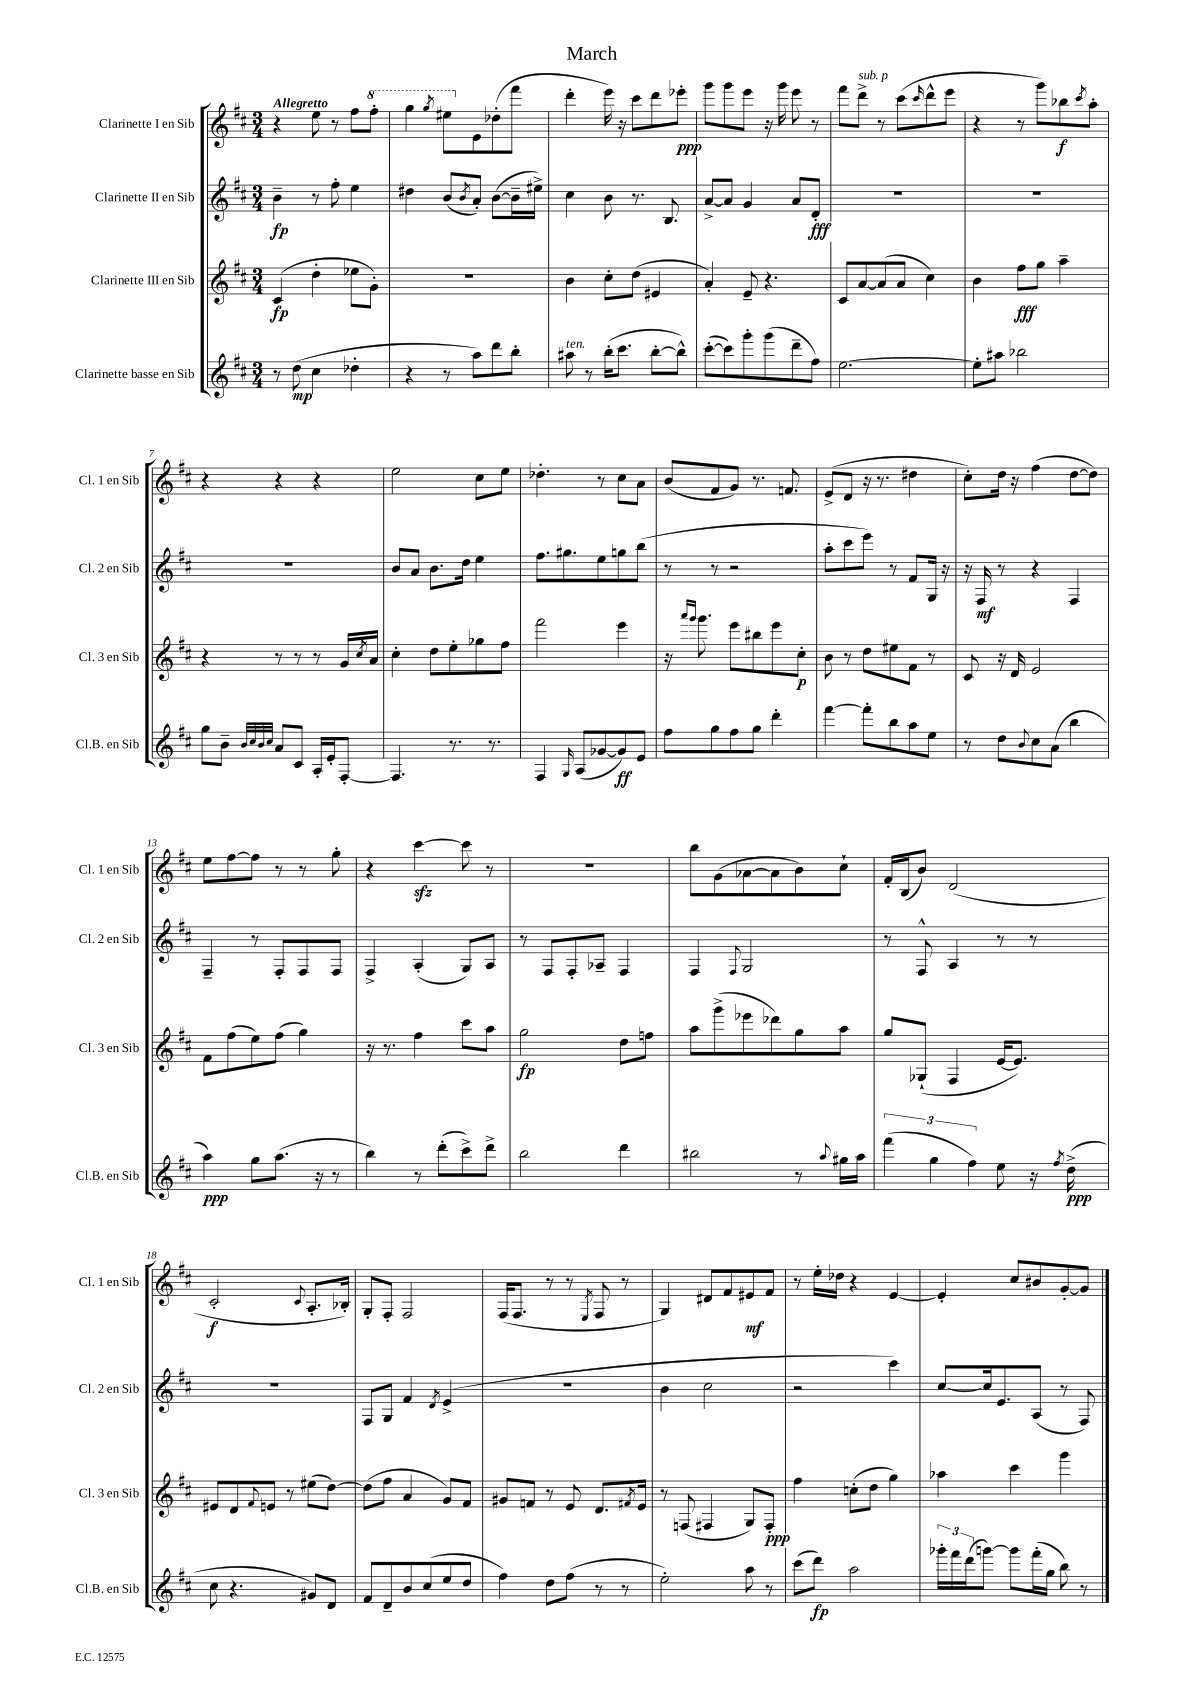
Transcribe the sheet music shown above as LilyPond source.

\header { title = "March" }
<<
\new StaffGroup <<
\new Staff = "s0" \with { instrumentName = "Clarinette I en Sib" shortInstrumentName = "Cl. 1 en Sib" } {
    \clef treble \key d \major \numericTimeSignature \time 3/4 \tempo "Allegretto"
    r4 e''8 r8 fis''8 \ottava #1 fis'''8-. |
    g'''4 \acciaccatura { g'''8 } eis'''8 \ottava #0 e'8 des''8-.( fis'''8 |
    d'''4-. e'''16) r16 cis'''8 d'''8 ees'''8-.\ppp |
    g'''8 g'''8 e'''8 r16 g'''16 e'''8 r8 |
    fis'''8 d'''8->^\markup { \italic "sub. p" } r8 cis'''8( \grace { cis'''16 } d'''8-^ e'''8 |
    r4 r8 g'''8) bes''8\f \acciaccatura { cis'''8 } a''8-. |
    r4 r4 r4 |
    e''2 cis''8 e''8 |
    des''4.-. r8 cis''8 a'8 |
    b'8( fis'8 g'8) r8. f'8. |
    e'8->( d'8 r16 r8. dis''4 |
    cis''8-.) d''16 r16 fis''4( d''8~ d''8) |
    e''8 fis''8~ fis''8 r8 r8 g''8-. |
    r4 cis'''4~\sfz cis'''8 r8 |
    R2. |
    b''8 g'8( aes'8~ aes'8 b'8) cis''8-! |
    fis'16-. b16( b'8) d'2( |
    cis'2-.\f \appoggiatura { cis'8 } a8.-. bes16-.) |
    g8-. fis8-. fis2 |
    fis16( fis8. r8 r8 \acciaccatura { e8 } fis8 r8 |
    g4) dis'8 fis'8 eis'8\mf fis'8 |
    r8 e''16-. des''16 r4 e'4~ |
    e'4-. cis''8 bis'8 g'8~-. g'8 \bar "|." |
}
\new Staff = "s1" \with { instrumentName = "Clarinette II en Sib" shortInstrumentName = "Cl. 2 en Sib" } {
    \clef treble \key d \major \numericTimeSignature \time 3/4
    b'4--\fp r8 fis''8-. e''4 |
    dis''4 b'8( \acciaccatura { b'8 } a'8-.) b'8~( b'16-- eis''16->) |
    cis''4 b'8 r8. b8. |
    a'8~-> a'8 g'4 a'8 d'8-.\fff |
    R2. |
    R2. |
    R2. |
    b'8 a'8 b'8. d''16 e''4 |
    fis''8. gis''8. e''8 g''8 b''8( |
    r8 r8 r2 |
    a''8-. cis'''8 e'''8) r8 fis'8 g16 r16 |
    r16 fis16\mf r8 r4 fis4 |
    fis4-- r8 fis8-. fis8 fis8 |
    fis4-> a4-.( g8) a8 |
    r8 fis8 fis8-. aes8-- fis4 |
    fis4 \appoggiatura { fis8 } g2 |
    r8 fis8-^ a4 r8 r8 |
    R2. |
    fis8 g8 fis'4 \acciaccatura { d'8 } e'4->( |
    R2. |
    b'4 cis''2 |
    r2 cis'''4) |
    cis''8~ cis''16 e'8. a8( r8 fis8) \bar "|." |
}
\new Staff = "s2" \with { instrumentName = "Clarinette III en Sib" shortInstrumentName = "Cl. 3 en Sib" } {
    \clef treble \key d \major \numericTimeSignature \time 3/4
    cis'4\fp( d''4-. ees''8 g'8-.) |
    R2. |
    b'4 cis''8-. d''8( eis'4 |
    a'4-.) e'8-- r4. |
    cis'8 a'8~ a'8( a'8 cis''4) |
    b'4 fis''8\fff g''8 a''4-- |
    r4 r8 r8 r8 g'16 \acciaccatura { cis''8 } a'16 |
    cis''4-. d''8 e''8-. ges''8 fis''8 |
    fis'''2 e'''4 |
    r16 \grace { a'''16 g'''16 } g'''8. e'''8 bis''8 e'''8 cis''8-.\p |
    b'8 r8 d''8 eis''8 fis'8 r8 |
    cis'8 r16 d'16 e'2 |
    fis'8 fis''8( e''8) fis''8( g''4) |
    r16 r8. fis''4 cis'''8 a''8 |
    g''2\fp d''8 f''8 |
    a''8 g'''8->( ees'''8 des'''8) g''8 a''8 |
    g''8 ges8-!( fis4 e'16~ e'8.) |
    eis'8 d'8 \appoggiatura { fis'8 } e'8 r8 eis''8( d''8~) |
    d''8( fis''8 a'4 g'8) fis'8 |
    gis'8 f'8 r8 e'8 d'8. \acciaccatura { fis'8 } e'16 |
    r8 f8( fis4 g8) fis8-.\ppp |
    fis''4 c''8-.( d''8 g''4) |
    aes''4 cis'''4 g'''4 \bar "|." |
}
\new Staff = "s3" \with { instrumentName = "Clarinette basse en Sib" shortInstrumentName = "Cl.B. en Sib" } {
    \clef treble \key d \major \numericTimeSignature \time 3/4
    r8 d''8\mp( cis''4 des''4-. |
    r4 r8 a''8) d'''8 b''8-. |
    ais''8^\markup { \italic "ten." } r8 b''16-.( cis'''8. b''8~-. b''8-^) |
    cis'''8~-.( cis'''8) g'''8-. g'''8( d'''8-- fis''8) |
    e''2.~ |
    e''8-. ais''8 bes''2 |
    g''8 b'8-- \grace { b'32 cis''32 b'32 cis''32 } a'8 cis'8 a16-. e'16-. fis8~-. |
    fis4. r8. r8. |
    fis4 \grace { g16 } a8( ges'8~ ges'8\ff) e'8 |
    fis''8 g''8 fis''8 g''8 d'''4-. |
    fis'''4~ fis'''8-. b''8 a''8 e''8 |
    r8 d''8 \appoggiatura { b'8 } cis''8 a'8( b''4 |
    a''4\ppp) g''8 a''8.( r16 r8 |
    b''4) r8 d'''8-.( cis'''8->) d'''8-> |
    b''2 d'''4 |
    bis''2 r8 \appoggiatura { a''8 } gis''16 a''16 |
    \tuplet 3/2 { fis'''4( g''4 fis''4) } e''8 r16 \acciaccatura { fis''8 } d''16->\ppp( |
    cis''8 r4. gis'8) d'8 |
    fis'8 d'8-- b'8 cis''8( e''8 d''8 |
    fis''4) d''8 fis''8( r8 r8 |
    e''2-.) a''8 r8 |
    cis'''8( d'''8\fp) a''2 |
    \tuplet 3/2 { ges'''16-. fis'''16 d'''16( } g'''8~) g'''8 fis'''16-.( g''16 b''8) r8 \bar "|." |
}
>>
>>
